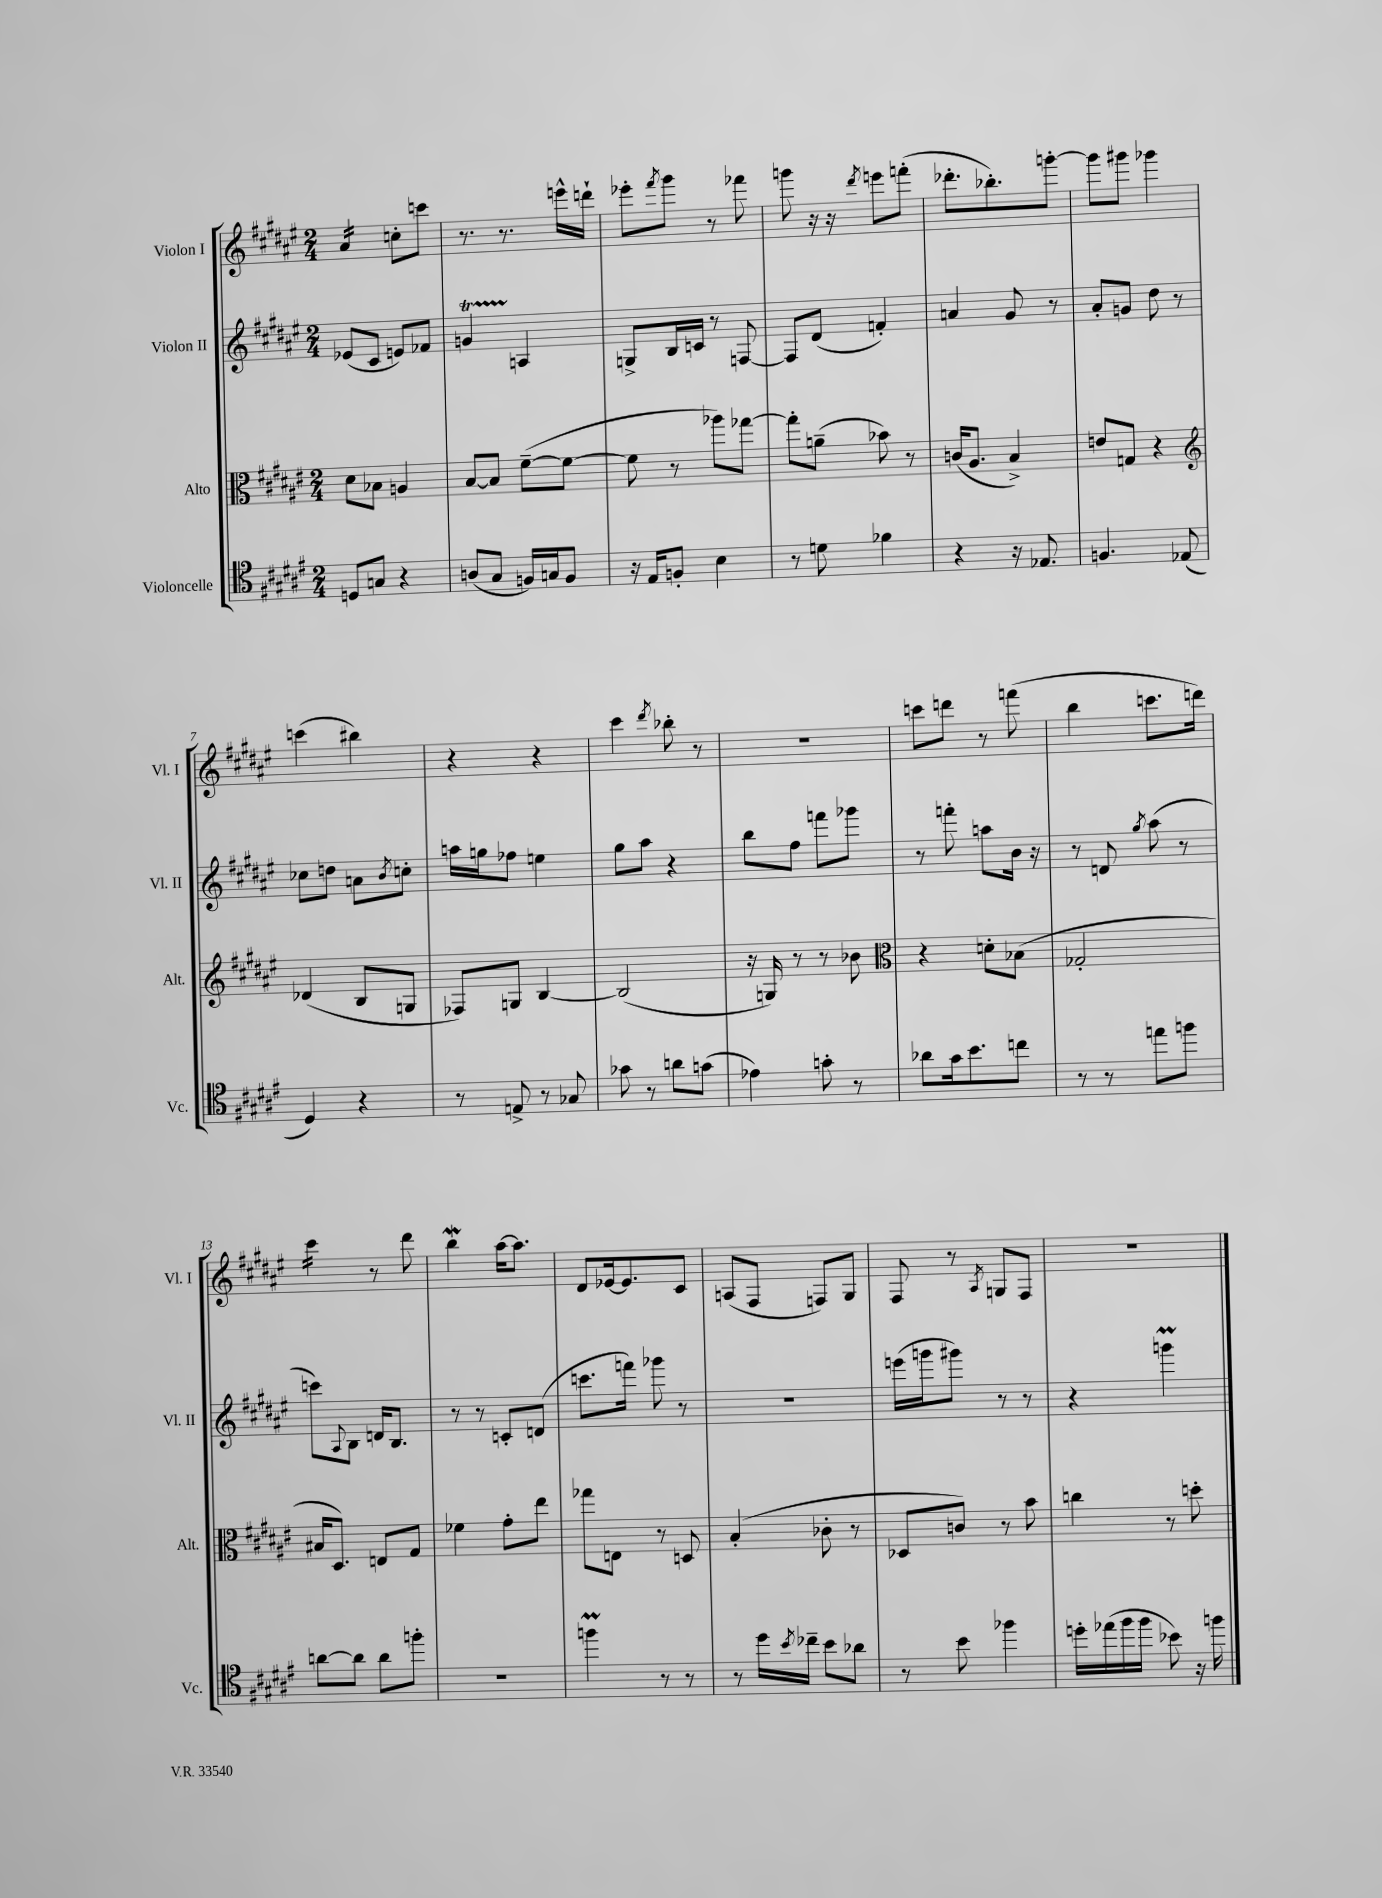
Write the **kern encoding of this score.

**kern	**kern	**kern	**kern
*staff4	*staff3	*staff2	*staff1
*clefC4	*clefC3	*clefG2	*clefG2
*k[f#c#g#d#a#e#]	*k[f#c#g#d#a#e#]	*k[f#c#g#d#a#e#]	*k[f#c#g#d#a#e#]
*M2/4	*M2/4	*M2/4	*M2/4
8D	8d#	(8e-	4a#
8G	8B-	8c#	.
4r	4A	8e)	8cc'
.	.	8f-	8ccc
=	=	=	=
(8A	[8B	4g	8.r
8G#	8B]	.	.
.	.	.	8.r
16F)	([8f#~	4A	.
16G	.	.	.
8F	8f#_	.	16eee^^
.	.	.	16ddd`
=	=	=	=
16r	8f#]	8G^	8eee-'
16E#	.	.	.
.	.	.	8qfff#
8F'	8r	16B	8ggg#
.	.	16c	.
4B	8aa-)	8r	8r
.	[8gg-	[8F	8fff-
=	=	=	=
8r	8gg-']	8F]	8ggg
8d	(8a~	(8d#	16r
.	.	.	16r
.	.	.	8qddd#
4f-	8b-)	4f')	8eee
.	8r	.	(8fff'
=	=	=	=
4r	(16c	4a	8.ddd-'
.	8.A#	.	.
.	.	.	8.bb-')
16r	4B^)	8g#	.
8.E-	.	.	.
.	.	8r	[8ggg'
=	=	=	=
4.F	8e	8a#'	8ggg]
.	8G	8g	8ggg#
.	4r	8dd#	4ggg-
(8E-	.	8r	.
=	=	=	=
*	*clefG2	*	*
4D#)	(4d-	8cc-	(4ccc
.	.	8dd	.
4r	8B	8a	4bb#)
.	.	8qb	.
.	8G	8cc'	.
=	=	=	=
8r	8F-)	16aa	4r
.	.	16gg	.
8E^	8G	8ff-	.
8r	[4B	4ee	4r
8G-	.	.	.
=	=	=	=
8g-	(2B]	8gg#	4ccc#
8r	.	8aa#	.
.	.	.	8qddd#
8a	.	4r	8bb-'
(8g	.	.	8r
=	=	=	=
4e-)	16r	8bb	2r
.	16G)	.	.
.	8r	8ff#	.
8g'	8r	8fff	.
8r	8b-	8ggg-	.
=	=	=	=
*	*clefC3	*	*
8a-	4r	8r	8ccc
16g#	.	8fff'	8ddd
8.b	.	.	.
.	8d'	8aa	8r
8cc	(8B-	16b	(8fff
.	.	16r	.
=	=	=	=
8r	2G-'	8r	4bb
8r	.	8d	.
.	.	8qgg#	.
8ee	.	(8aa#	8.ccc
8ff	.	8r	.
.	.	.	16ddd)
=	=	=	=
[8a	16B#	8ccc)	4ccc#
.	8.D#)	.	.
.	.	8qqA#	.
8a]	.	8B	.
8a	8E	16d	8r
.	.	8.B	.
8ff'	8G#	.	8ddd#
=	=	=	=
2r	4f-	8r	4bb
.	.	8r	.
.	8g#'	8c'	[16aa#
.	.	.	8.aa#]
.	8ee#	(8d	.
=	=	=	=
4ff	8gg-	8.ccc	8d#
.	8E	.	[16e-
.	.	16fff)	8.e-]
8r	8r	8ggg-	.
8r	8D	8r	8c#
=	=	=	=
8r	(4B'	2r	(8A
16dd#	.	.	8F#
8qb	.	.	.
16cc-~	.	.	.
8b	8c-'	.	8F)
8a-	8r	.	8G#
=	=	=	=
8r	8D-	(16eee	8F#
.	.	16ggg	.
8b	8c)	8ggg#)	8r
.	.	.	8qA#
4ff-	8r	8r	8G
.	8b	8r	8F#
=	=	=	=
16dd'	4cc	4r	2r
(16ee-	.	.	.
16ff#	.	.	.
16ff#	.	.	.
8b-)	8r	4ggg	.
16r	8dd'	.	.
16ff	.	.	.
==	==	==	==
*-	*-	*-	*-
